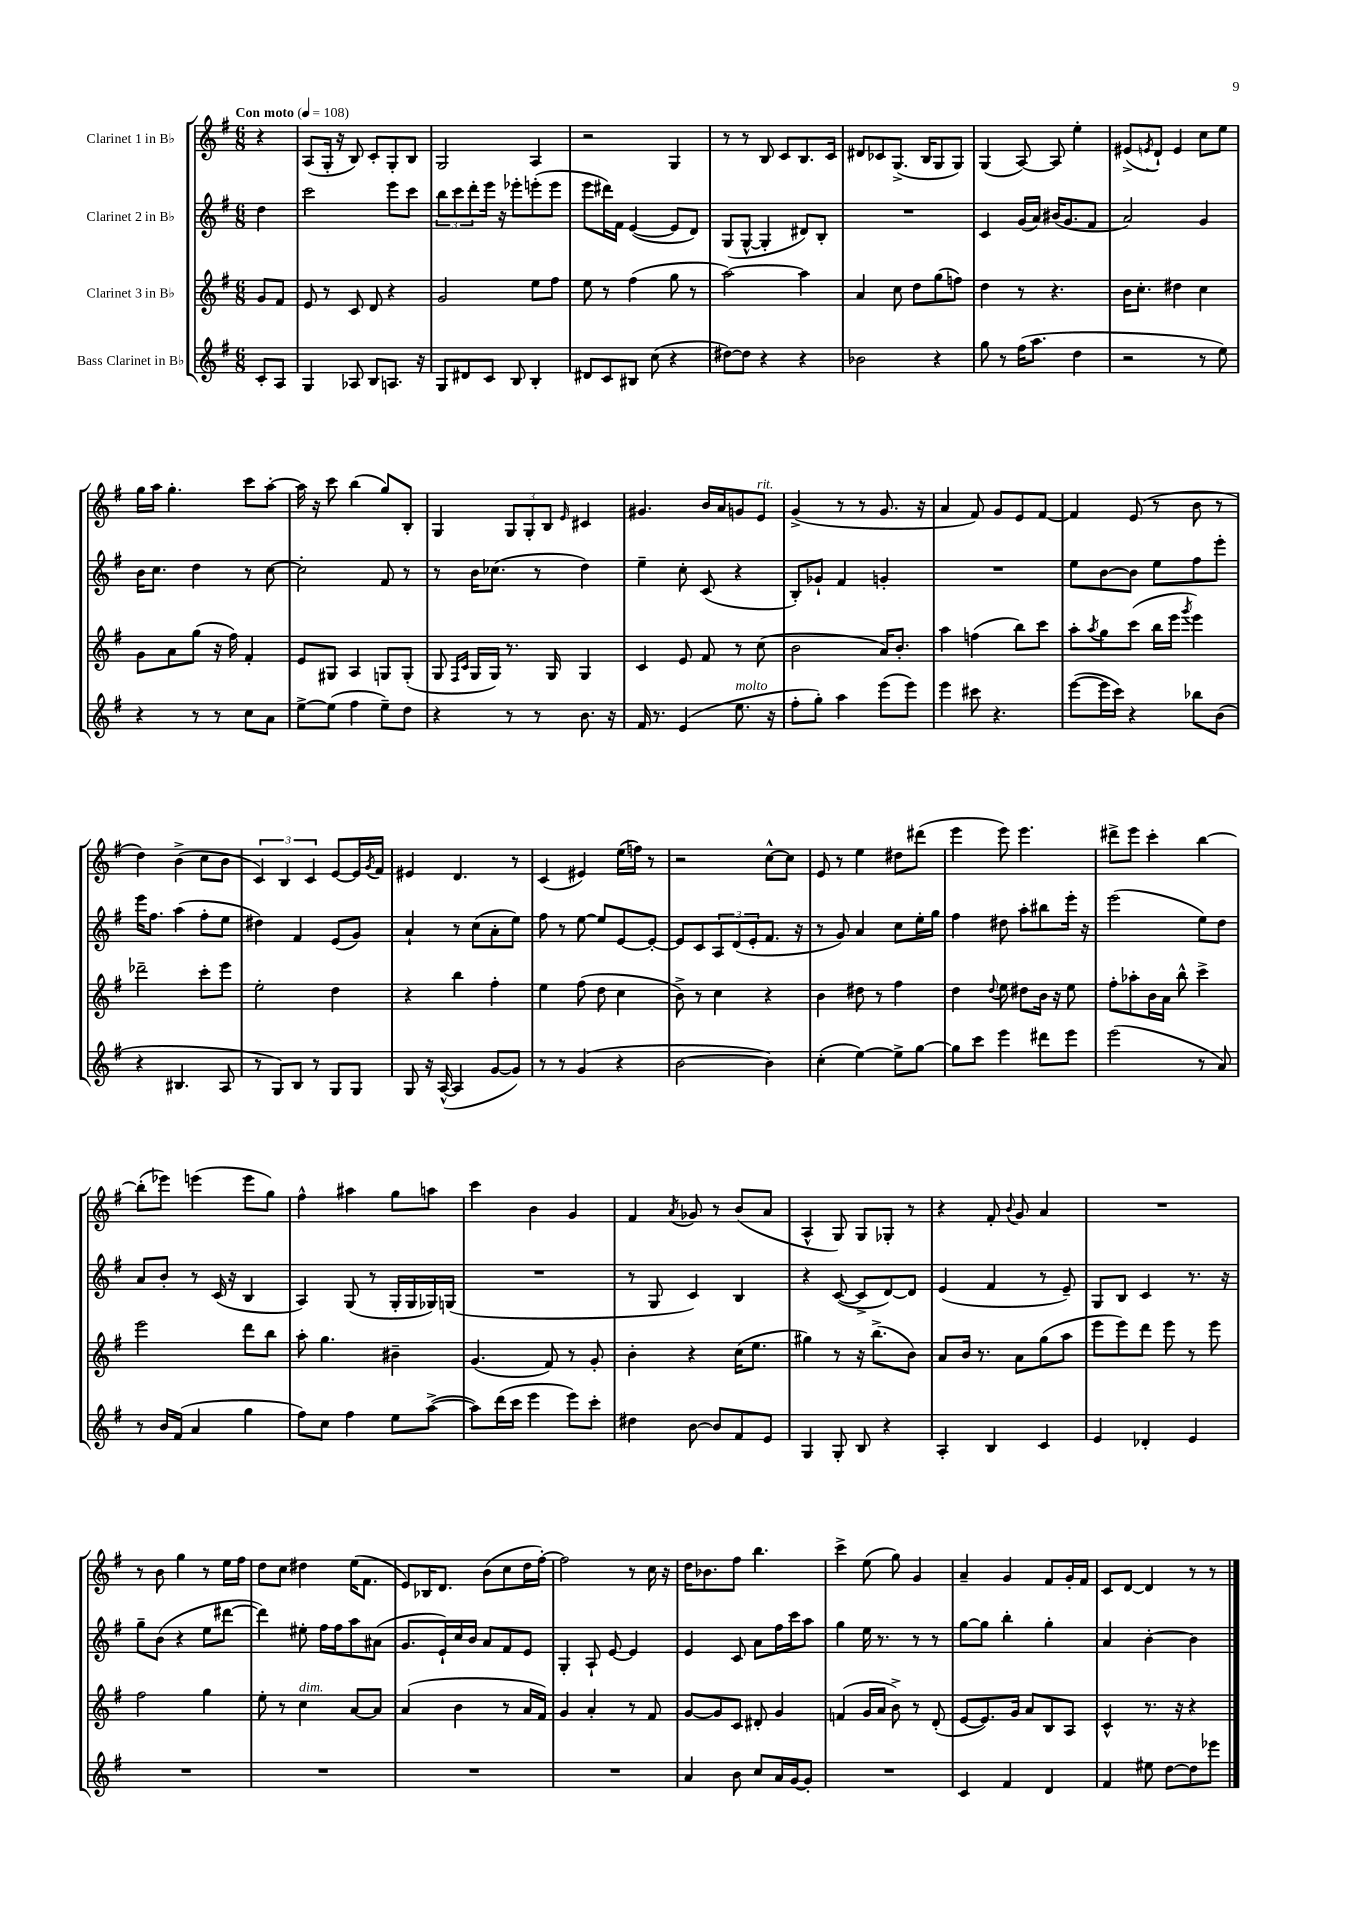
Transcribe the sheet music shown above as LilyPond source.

<<
\new StaffGroup <<
\new Staff = "s0" \with { instrumentName = "Clarinet 1 in Bb" } {
    \clef treble \key g \major \numericTimeSignature \time 6/8 \partial 4 \tempo "Con moto" 4 = 108
    r4 |
    a8( g16-. r16 b8) c'8-. g8-. b8 |
    g2 a4 |
    r2 g4 |
    r8 r8 b8 c'8 b8. c'16 |
    dis'8 ces'8 g8.->( b16 g8 g8) |
    g4( a8~) a8 e''4-. |
    eis'8->( \acciaccatura { e'8 } d'8-!) e'4 c''8 e''8 |
    g''16 a''16 g''4.-. c'''8 a''8~-. |
    a''16 r16 c'''8 b''4( g''8) b8-. |
    g4 \tuplet 3/2 { g8 g8-. b8 } \grace { e'16 } cis'4 |
    gis'4. b'16 a'16 g'8 e'8^\markup { \italic "rit." } |
    g'4->( r8 r8 g'8. r16 |
    a'4 fis'8) g'8 e'8 fis'8~ |
    fis'4 e'8( r8 b'8 r8 |
    d''4) b'4->( c''8 b'8 |
    \tuplet 3/2 { c'4) b4 c'4 } e'8~ e'16 \acciaccatura { g'8 } fis'16 |
    eis'4 d'4. r8 |
    c'4( eis'4) e''16( f''16) r8 |
    r2 c''8~-^ c''8 |
    e'8 r8 e''4 dis''8 dis'''8( |
    e'''4 e'''8) e'''4. |
    dis'''8-> e'''8 c'''4-. b''4~ |
    b''8-.( ees'''8) e'''4( e'''8 g''8) |
    fis''4-^ ais''4 g''8 a''8 |
    c'''4 b'4 g'4 |
    fis'4 \acciaccatura { a'8 } ges'8 r8 b'8( a'8 |
    a4-^ g8) g8 ges8-. r8 |
    r4 fis'8-. \appoggiatura { b'8 } g'8 a'4 |
    R2. |
    r8 b'8 g''4 r8 e''16 fis''16 |
    d''8 c''8 dis''4 e''16( fis'8. |
    e'8) bes16 d'8. b'8( c''8 d''16 fis''16~-.) |
    fis''2 r8 c''16 r16 |
    d''16 bes'8. fis''8 b''4. |
    c'''4-> e''8( g''8) g'4 |
    a'4-- g'4 fis'8 g'16-. fis'16 |
    c'8 d'8~ d'4 r8 r8 \bar "|." |
}
\new Staff = "s1" \with { instrumentName = "Clarinet 2 in Bb" } {
    \clef treble \key g \major \numericTimeSignature \time 6/8 \partial 4
    d''4 |
    c'''2 e'''8 c'''8 |
    \tuplet 3/2 { b''8 c'''8 d'''8-. } e'''16 r16 ees'''8-. e'''8-.( e'''8 |
    e'''8 dis'''16) fis'16 e'4~( e'8 d'8) |
    g8( g8~-^ g4-. dis'8) b8-. |
    R2. |
    c'4 g'16( a'16) bis'16( g'8. fis'8 |
    a'2) g'4 |
    b'16 c''8. d''4 r8 c''8~ |
    c''2-. fis'8 r8 |
    r8 b'16 ces''8.( r8 d''4) |
    e''4-- c''8-. c'8( r4 |
    b8-.) ges'8-! fis'4 g'4-. |
    R2. |
    e''8 b'8~ b'8 e''8 fis''8 e'''8-. |
    e'''16 fis''8. a''4( fis''8-. e''8 |
    dis''4) fis'4 e'8( g'8) |
    a'4-! r8 c''8( a'8-. e''8) |
    fis''8 r8 e''8~ e''8 e'8~ e'8~-. |
    e'8 c'8 \tuplet 3/2 { a8 d'8( e'8-. } fis'8. r16 |
    r8 g'8) a'4 c''8 e''16-. g''16 |
    fis''4 dis''8 a''8-. bis''8 e'''16-. r16 |
    e'''2( e''8) d''8 |
    a'8 b'8-. r8 c'16( r16 b4 |
    a4) g8( r8 g16-. g16 ges16) g16( |
    R2. |
    r8 g8 c'4) b4 |
    r4 c'8~( c'8-> d'8~) d'8 |
    e'4( fis'4 r8 e'8--) |
    g8 b8 c'4 r8. r16 |
    g''8-- b'8( r4 e''8 dis'''8~ |
    dis'''4) eis''8-. fis''16 fis''16 a''8 ais'8( |
    g'8. e'16-!) c''16 b'16 a'8 fis'8 e'8 |
    g4-. a8-! e'8~ e'4 |
    e'4 c'8 a'8 fis''16 c'''16 a''8 |
    g''4 e''16 r8. r8 r8 |
    g''8~ g''8 b''4-. g''4-. |
    a'4 b'4~-. b'4 \bar "|." |
}
\new Staff = "s2" \with { instrumentName = "Clarinet 3 in Bb" } {
    \clef treble \key g \major \numericTimeSignature \time 6/8 \partial 4
    g'8 fis'8 |
    e'8 r8 c'8 d'8 r4 |
    g'2 e''8 fis''8 |
    e''8 r8 fis''4( g''8 r8 |
    a''2~) a''4 |
    a'4 c''8 d''8 g''8( f''8) |
    d''4 r8 r4. |
    b'16 c''8.-. dis''4 c''4 |
    g'8 a'8 g''8( r16 fis''16) fis'4-. |
    e'8 gis8 a4 g8 g8-.( |
    g8 \grace { fis16 c'16 } g16 g16) r8. g16 g4 |
    c'4 e'8 fis'8 r8 c''8( |
    b'2 a'16) b'8.-. |
    a''4 f''4( b''8) c'''8 |
    a''8-. \acciaccatura { a''8 } g''8 c'''8( b''16 e'''16 \acciaccatura { g'''8 } e'''4) |
    des'''2-- c'''8-. e'''8 |
    e''2-. d''4 |
    r4 b''4 fis''4-. |
    e''4 fis''8( d''8 c''4 |
    b'8->) r8 c''4 r4 |
    b'4 dis''8 r8 fis''4 |
    d''4 \appoggiatura { d''8 } e''8 dis''8 b'16 r16 e''8 |
    fis''8-. aes''8-. b'16 a'16 b''8-^ c'''4-> |
    e'''2 d'''8 b''8 |
    a''8-. g''4. bis'4-- |
    g'4.( fis'8) r8 g'8-. |
    b'4-. r4 c''16( e''8. |
    gis''4) r8 r16 b''8.->( b'8) |
    a'8 b'16 r8. a'8 g''8( a''8 |
    e'''8 e'''8) d'''8 e'''8 r8 e'''8 |
    fis''2 g''4 |
    e''8-. r8 c''4^\markup { \italic "dim." } a'8~ a'8 |
    a'4( b'4 r8 a'16 fis'16) |
    g'4 a'4-. r8 fis'8 |
    g'8~ g'8 c'8 dis'8-. g'4 |
    f'4( g'16 a'16 b'8->) r8 d'8-.( |
    e'8~ e'8.) g'16 a'8 b8 a8 |
    c'4-^ r8. r16 r4 \bar "|." |
}
\new Staff = "s3" \with { instrumentName = "Bass Clarinet in Bb" } {
    \clef treble \key g \major \numericTimeSignature \time 6/8 \partial 4
    c'8-. a8 |
    g4 aes8 b8 a8. r16 |
    g8 dis'8 c'8 b8 b4-. |
    dis'8 c'8 bis8 c''8( r4 |
    dis''8~) dis''8 r4 r4 |
    bes'2 r4 |
    g''8 r8 fis''16( a''8. d''4 |
    r2 r8 e''8) |
    r4 r8 r8 c''8 a'8 |
    e''8~-> e''8( fis''4 e''8--) d''8 |
    r4 r8 r8 b'8. r16 |
    fis'16 r8. e'4( e''8.^\markup { \italic "molto" } r16 |
    fis''8-. g''8-.) a''4 e'''8( e'''8) |
    e'''4 cis'''8 r4. |
    e'''8~( e'''16 c'''16) r4 bes''8 b'8( |
    r4 bis4. a8 |
    r8 g8) b8 r8 g8 g8 |
    g8 r16 a16~-^( a4 g'8~ g'8) |
    r8 r8 g'4( r4 |
    b'2~ b'4) |
    c''4-.( e''4~) e''8-> g''8~ |
    g''8 c'''8 e'''4 dis'''8 e'''8 |
    e'''2( r8 a'8) |
    r8 b'16 fis'16( a'4 g''4 |
    fis''8) c''8 fis''4 e''8 a''8~->( |
    a''8) d'''16( c'''16 e'''4 e'''8) c'''8-. |
    dis''4 b'8~ b'8 fis'8 e'8 |
    g4 g8-. b8 r4 |
    a4-. b4 c'4 |
    e'4 des'4-. e'4 |
    R2. |
    R2. |
    R2. |
    R2. |
    a'4 b'8 c''8 a'16 g'16~ g'8-. |
    R2. |
    c'4 fis'4 d'4 |
    fis'4 eis''8 d''8~ d''8 ees'''8 \bar "|." |
}
>>
>>
\layout { \context { \Score \remove "Bar_number_engraver" } }
